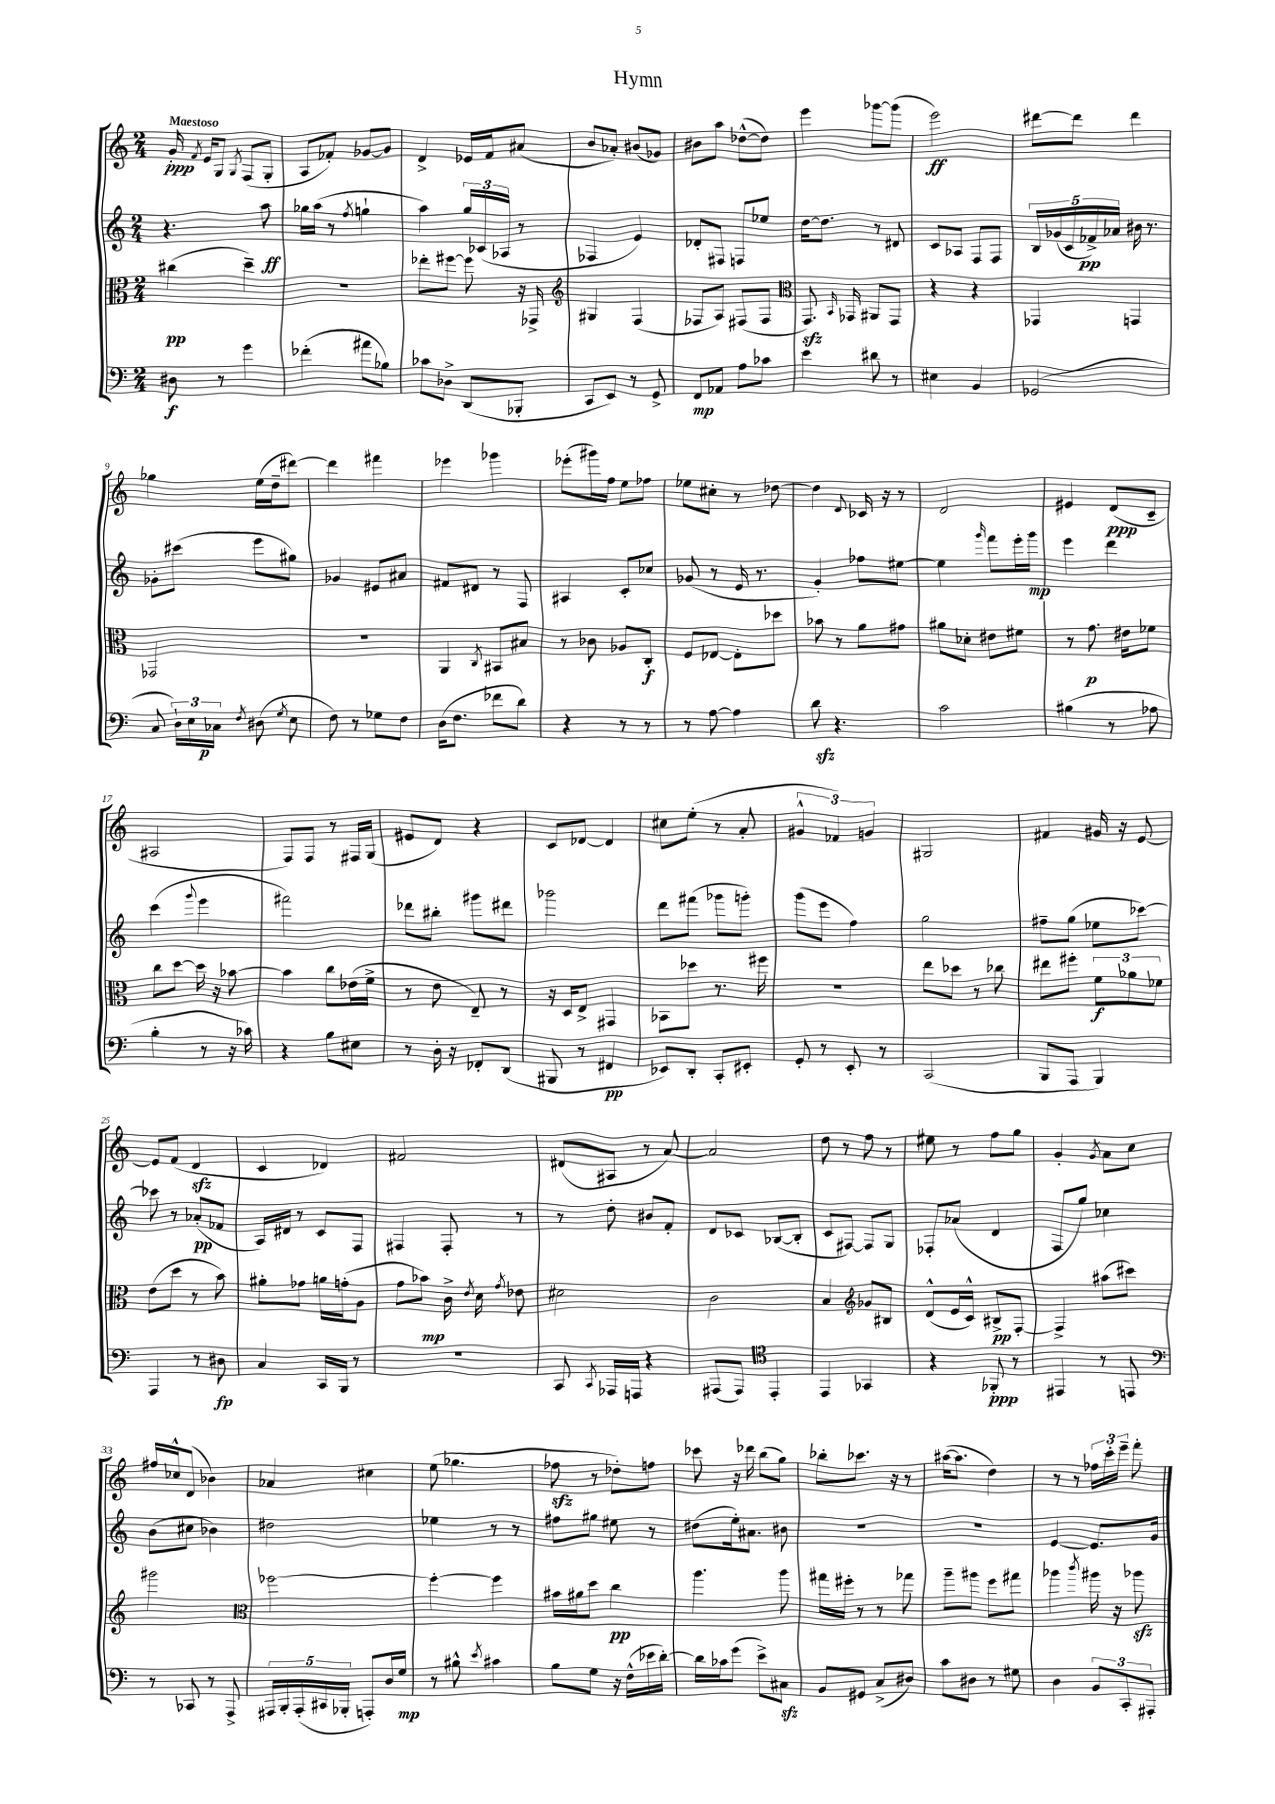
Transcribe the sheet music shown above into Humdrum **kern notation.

**kern	**dynam	**kern	**dynam	**kern	**dynam	**kern	**dynam
*part4	*part4	*part3	*part3	*part2	*part2	*part1	*part1
*staff4	*staff4	*staff3	*staff3	*staff2	*staff2	*staff1	*staff1
*clefF4	*	*clefC3	*	*clefG2	*	*clefG2	*
*k[]	*	*k[]	*	*k[]	*	*k[]	*
*M2/4	*	*M2/4	*	*M2/4	*	*M2/4	*
=1	=1	=1	=1	=1	=1	=1	=1
!	!	!	!	!	!	!LO:TX:a:B:t=Maestoso	!
8D#X\	f	(4cc#X\	pp	4.r	.	16g'/	ppp
.	.	.	.	.	.	8qf/	.
.	.	.	.	.	.	16e/KL	.
8r	.	.	.	.	.	8G/J	.
.	.	.	.	.	.	8qG/	.
4g\	.	4dd~\)	.	.	.	(8F/L	.
.	.	.	.	8aa\	ff	8G'/J	.
=2	=2	=2	=2	=2	=2	=2	=2
(4f-X'\	.	2r	.	16gg-X\LL	.	8A/L	.
.	.	.	.	(16aa\JJ	.	.	.
.	.	.	.	8r	.	8f-X'/J)	.
.	.	.	.	8qff/	.	.	.
8a#X\L	.	.	.	4ggn`\	.	[8g-X/L	.
8B-X\J)	.	.	.	.	.	8g-/J]	.
=3	=3	=3	=3	=3	=3	=3	=3
8c-X\L	.	8ee-X'\L	.	4aa\)	.	4d^/	.
8D-X^\J	.	[8ff#X\J	.	.	.	.	.
(8DD/L	.	8ff#\]	.	24gg/LL	.	16e-X/LL	.
.	.	.	.	(24c-X/	.	.	.
.	.	.	.	.	.	16f/J	.
.	.	.	.	24A-X/JJ	.	.	.
8BBB-X'/J	.	16r	.	8r	.	(8a#X/J	.
.	.	16GG-X^/	.	.	.	.	.
=4	=4	=4	=4	=4	=4	=4	=4
*	*	*clefG2	*	*	*	*	*
8CC/L	.	4G#X/	.	4F-X/	.	8b/L	.
8EE/J)	.	.	.	.	.	8a-X'/J)	.
8r	.	(4F/	.	4e/)	.	(8b#X/L	.
8GG^/	.	.	.	.	.	8g-X/J)	.
=5	=5	=5	=5	=5	=5	=5	=5
8FF/L	mp	8F-X/L	.	8d-X'/L	.	8b#X\L	.
8AA-X/J	.	8A/J)	.	8F#X/J	.	8aa\J	.
8A\L	.	(8F#X/L	.	8Fn/L	.	([8dd-X^^\L	.
8c-X\J	.	8F#/J	.	8ee-X/J	.	8dd-\J])	.
=6	=6	=6	=6	=6	=6	=6	=6
*	*	*clefC3	*	*	*	*	*
4e\	.	8.GGzz/)	.	[16dd\KL	.	4eee\	.
.	.	.	.	8.dd\J]	.	.	.
.	.	16qqBB/	.	.	.	.	.
.	.	16GG-X/	.	.	.	.	.
8d#X\	.	8AA#X/L	.	8r	.	[8ggg-X\L	.
8r	.	8GG-/J	.	8d#X/	.	(8ggg-\J]	.
=7	=7	=7	=7	=7	=7	=7	=7
4E#X\	.	4r	.	8c/L	.	2eee\)	ff
.	.	.	.	8A-X/J	.	.	.
4BB/	.	4r	.	8F/L	.	.	.
.	.	.	.	8F/J	.	.	.
=8	=8	=8	=8	=8	=8	=8	=8
(2GG-X/	.	4GG-X/	.	20B/LL	.	[8ddd#X\L	.
.	.	.	.	(20g-X/	.	.	.
.	.	.	.	20c/	.	.	.
.	.	.	.	.	.	8ddd#\J]	.
.	.	.	.	20f-X^/)	pp	.	.
.	.	.	.	20a-X/JJ	.	.	.
.	.	4GGn/	.	16b#X\	.	4ddd#\	.
.	.	.	.	8.r	.	.	.
!!LO:LB:g=z
=9	=9	=9	=9	=9	=9	=9	=9
8C/	.	2GG-X/	.	8g-X'\L	.	4gg-X\	.
24D`\LL)	.	.	.	(8ccc#X\J	.	.	.
24E\	.	.	.	.	.	.	.
24C-X\JJ	p	.	.	.	.	.	.
8qF/	.	.	.	.	.	.	.
(8D#X\	.	.	.	8eee\L	.	(16ee\LL	.
.	.	.	.	.	.	16dd~\J	.
8qG/	.	.	.	.	.	.	.
8E\	.	.	.	8gg#X\J)	.	[8ddd#X\J)	.
=10	=10	=10	=10	=10	=10	=10	=10
8F\)	.	2r	.	4g-X/	.	4ddd#\]	.
8r	.	.	.	.	.	.	.
8G-X\L	.	.	.	8e#X/L	.	4fff#X\	.
8F\J	.	.	.	8a#X/J	.	.	.
=11	=11	=11	=11	=11	=11	=11	=11
(16D\KL	.	4AA/	.	8f#X/L	.	4eee-X\	.
8.F\J	.	.	.	.	.	.	.
.	.	.	.	8d#X/J	.	.	.
.	.	8qC/	.	.	.	.	.
8f-X\L	.	8BB#X/L	.	8r	.	4ggg-X\	.
8d\J)	.	8B#X/J	.	8F/	.	.	.
=12	=12	=12	=12	=12	=12	=12	=12
4r	.	8r	.	4A#X/	.	(8eee-X'\L	.
.	.	8c-X\	.	.	.	16ggg#X\L)	.
.	.	.	.	.	.	16ff\JJ	.
8r	.	8A-X/L	.	8c'/L	.	8ee\L	.
8r	.	8C'/J	f	8cc-X/J	.	8ff-X\J	.
=13	=13	=13	=13	=13	=13	=13	=13
8r	.	8F/L	.	(8g-X/	.	8ee-X\L	.
[8A\	.	[8E-X/J	.	8r	.	8cc#X'\J	.
4A\]	.	8E-'\L]	.	16e/	.	8r	.
.	.	.	.	8.r	.	.	.
.	.	8dd-X\J	.	.	.	[8dd-X\	.
=14	=14	=14	=14	=14	=14	=14	=14
8dzz\	.	8b-X\	.	4g'/)	.	4dd-\]	.
4.r	.	8r	.	.	.	.	.
.	.	.	.	.	.	8qqd/	.
.	.	8a\L	.	8ff-X\L	.	16c-X/	.
.	.	.	.	.	.	16r	.
.	.	8g#X\J	.	[8ee#X\J	.	8r	.
=15	=15	=15	=15	=15	=15	=15	=15
2c\	.	8a#X\L	.	4ee#\]	.	2d/	.
.	.	8d-X'\J	.	.	.	.	.
.	.	.	.	16qqggg/	.	.	.
.	.	8e#X\L	.	8fff\L	.	.	.
.	.	8f#X\J	.	16eee'\L	.	.	.
.	.	.	.	16ggg\JJ	mp	.	.
=16	=16	=16	=16	=16	=16	=16	=16
(4B#X\	.	8r	.	4eee\	.	4e#X/	.
.	.	8.g\	p	.	.	.	.
8r	.	.	.	4ddd\	.	(8d/L	ppp
.	.	16e#X\KL	.	.	.	.	.
8A-X\	.	8f-X\J	.	.	.	8c~/J	.
!!LO:LB:g=z
=17	=17	=17	=17	=17	=17	=17	=17
4B'\	.	8cc\L	.	(4ccc\	.	2A#X/	.
.	.	[8dd\J	.	.	.	.	.
.	.	.	.	8qqggg/	.	.	.
8r	.	16dd\]	.	4eee\	.	.	.
.	.	16r	.	.	.	.	.
16r	.	[8b-X\	.	.	.	.	.
16c-X\)	.	.	.	.	.	.	.
=18	=18	=18	=18	=18	=18	=18	=18
4r	.	4b-\]	.	2fff#X\)	.	8F/L)	.
.	.	.	.	.	.	8F/J	.
8B\L	.	8cc\L	.	.	.	8r	.
8E#X\J	.	(16e-X\L	.	.	.	16F#X/LL	.
.	.	16f^\JJ	.	.	.	(16G/JJ	.
=19	=19	=19	=19	=19	=19	=19	=19
8r	.	8r	.	8ddd-X\L	.	8e#X/L	.
16D'\	.	8e\	.	8bb#X'\J	.	8d/J)	.
16r	.	.	.	.	.	.	.
8FF-X'/L	.	8E~/)	.	8ggg#X\L	.	4r	.
(8DD/J	.	8r	.	8ddd#X\J	.	.	.
=20	=20	=20	=20	=20	=20	=20	=20
8BBB#X/	.	16r	.	2ggg-X\	.	8c/L	.
.	.	16D/KL	.	.	.	.	.
8r	.	8E^/J	.	.	.	[8d-X/J	.
4FF#X/	pp	4GG#X/	.	.	.	4d-/]	.
=21	=21	=21	=21	=21	=21	=21	=21
8EE-X/L)	.	8BB-X\L	.	8ddd\L	.	8cc#X\L	.
8DD'/J	.	8dd-X\J	.	(8fff#X\J	.	(8ee'\J	.
8CC'/L	.	8.r	.	8ggg-X\L	.	8r	.
8EE#X'/J	.	.	.	8gggn'\J)	.	8a'/	.
.	.	16ff#X\	.	.	.	.	.
=22	=22	=22	=22	=22	=22	=22	=22
8GG'/	.	2r	.	(8ggg\L	.	6g#X^^/	.
8r	.	.	.	8eee\J	.	.	.
.	.	.	.	.	.	6f-X/)	.
8EE'/	.	.	.	4ff\)	.	.	.
.	.	.	.	.	.	6gn/	.
8r	.	.	.	.	.	.	.
=23	=23	=23	=23	=23	=23	=23	=23
(2CC/	.	8ee\L	.	2gg\	.	2G#X/	.
.	.	8dd-X\J	.	.	.	.	.
.	.	8r	.	.	.	.	.
.	.	8cc-X\	.	.	.	.	.
=24	=24	=24	=24	=24	=24	=24	=24
8BBB/L	.	8ee#X\L	.	8ff#X~\L	.	4f#X/	.
8AAA/J	.	8ff#X'\J	.	(8gg\J	.	.	.
4BBB/)	.	12f\L	f	8ee-X\L	.	16g#X/	.
.	.	.	.	.	.	16r	.
.	.	12a-X\	.	.	.	.	.
.	.	.	.	[8ccc-X\J)	.	[8e/	.
.	.	12f-X\J	.	.	.	.	.
!!LO:LB:g=z
=25	=25	=25	=25	=25	=25	=25	=25
4AAA/	.	(8e\L	.	8ccc-X\]	.	8e/L]	.
.	.	8dd\J	.	8r	.	(8f/J	.
8r	.	8r	.	(8a-X'/L	pp	4dzz/	.
8D#X\	fp	8b\)	.	8f-X/J	.	.	.
=26	=26	=26	=26	=26	=26	=26	=26
4C/	.	8a#X'\L	.	16A/LL)	.	4c/	.
.	.	.	.	16d#X/JJ	.	.	.
.	.	8g-X\J	.	8r	.	.	.
16CC/LL	.	16an\LL	.	8c/L	.	4d-X/)	.
16BBB/JJ	.	(16gn'\J	.	.	.	.	.
8r	.	8A\J	.	8F/J	.	.	.
=27	=27	=27	=27	=27	=27	=27	=27
2r	.	8g\L	.	4F#X/	.	2f#X/	.
.	.	8b-X\J)	mp	.	.	.	.
.	.	16c^\	.	8F#'/	.	.	.
.	.	8qe/	.	.	.	.	.
.	.	16d\	.	.	.	.	.
.	.	8qg/	.	.	.	.	.
.	.	8e-X\	.	8r	.	.	.
=28	=28	=28	=28	=28	=28	=28	=28
8CC/	.	2d#X\	.	8r	.	(8d#X/L	.
8qCC/	.	.	.	.	.	.	.
16AAA-X/LL	.	.	.	8dd'\	.	8A#X/J	.
16AAAn/JJ	.	.	.	.	.	.	.
4r	.	.	.	8b#X/L	.	8r	.
.	.	.	.	8f'/J	.	[8a/)	.
=29	=29	=29	=29	=29	=29	=29	=29
(8AAA#X/L	.	2c\	.	8d/L	.	2a/]	.
8AAA#/J)	.	.	.	8c-X/J	.	.	.
*clefC4	*	*	*	*	*	*	*
4EE'/	.	.	.	([8B-X/L	.	.	.
.	.	.	.	8B-'/J]	.	.	.
=30	=30	=30	=30	=30	=30	=30	=30
4EE/	.	4B/	.	8c/L	.	8dd\	.
.	.	.	.	[8F#X/J)	.	8r	.
*	*	*clefG2	*	*	*	*	*
4GG-X/	.	8g-X/L	.	8F#/L]	.	8ff\	.
.	.	8B#X/J	.	8G/J	.	8r	.
=31	=31	=31	=31	=31	=31	=31	=31
4r	.	(8d^^/L	.	8F-X'/L	.	8ee#X\	.
.	.	16e/L	.	(8a-X/J	.	8r	.
.	.	16c^^/JJ)	.	.	.	.	.
8FF-X'/	ppp	8B#X^/L	pp	4d/	.	8ff\L	.
8r	.	[8F'/J	.	.	.	8gg\J	.
=32	=32	=32	=32	=32	=32	=32	=32
4EE#X/	.	4F^/]	.	8F/L	.	4g'/	.
.	.	.	.	8gg/J)	.	.	.
.	.	.	.	.	.	8qg/	.
8r	.	(8aa#X\L	.	4cc-X\	.	8a\L	.
8EEn/	.	8ccc#X\J)	.	.	.	8cc\J	.
!!LO:LB:g=z
=33	=33	=33	=33	=33	=33	=33	=33
*clefF4	*	*	*	*	*	*	*
8r	.	2ggg#X\	.	(8b\L	.	16ff#X/LL	.
.	.	.	.	.	.	16cc-X^^/J	.
8CC-X/	.	.	.	8cc#X\J	.	(8d/J	.
8r	.	.	.	4b-X\)	.	4b-X\)	.
8AAA^/	.	.	.	.	.	.	.
=34	=34	=34	=34	=34	=34	=34	=34
*	*	*clefC3	*	*	*	*	*
20AAA#X/LL	.	[2ff-X\	.	2dd#X\	.	4a-X/	.
20BBB'/	.	.	.	.	.	.	.
(20AAA#'/	.	.	.	.	.	.	.
20CC#X/	.	.	.	.	.	.	.
20BBB-X'/JJ	.	.	.	.	.	.	.
8AAAn'/L)	.	.	.	.	.	4cc#X\	.
16D/L	.	.	.	.	.	.	.
16G/JJ	mp	.	.	.	.	.	.
=35	=35	=35	=35	=35	=35	=35	=35
8r	.	4ff-'\_	.	4ee-X\	.	(8ee\	.
8B#X^^\	.	.	.	.	.	4.gg-X\	.
8qe/	.	.	.	.	.	.	.
4c#X\	.	4ff-\]	.	8r	.	.	.
.	.	.	.	8r	.	.	.
=36	=36	=36	=36	=36	=36	=36	=36
8B\L	.	16b#X\LL	.	8ff#X\L	.	8ff-Xzz\	.
.	.	16a#X\J	.	.	.	.	.
8G\J	.	8dd\J	.	8gg#X\J	.	8r	.
16r	.	4cc\	pp	8ee#X\	.	8dd-X'\L)	.
(16F^^\LL	.	.	.	.	.	.	.
16e-X\	.	.	.	8r	.	8ffn\J	.
[16d'\JJ)	.	.	.	.	.	.	.
=37	=37	=37	=37	=37	=37	=37	=37
16d\LL]	.	4.aa\	.	(8dd#X\L	.	8ccc-X\	.
16c-X\J	.	.	.	.	.	.	.
(8g\J	.	.	.	16ee'\k)	.	16r	.
.	.	.	.	8.a#X\J	.	16ddd-X\	.
8e^\L)	.	.	.	.	.	(8bb\L	.
8C#Xzz\J	.	8aa\	.	8b#X\	.	8gg\J)	.
=38	=38	=38	=38	=38	=38	=38	=38
8BB/L	.	16gg#X\LL	.	2r	.	8bb-X'\L	.
.	.	16ff#X'\JJ	.	.	.	.	.
8GG#X/J	.	8r	.	.	.	8.ccc-X\J	.
(8C^/L	.	8r	.	.	.	.	.
.	.	.	.	.	.	16r	.
8D#X/J)	.	8gg-X\	.	.	.	8r	.
=39	=39	=39	=39	=39	=39	=39	=39
8c\L	.	8aa~\L	.	2r	.	([16aa#X\KL	.
.	.	.	.	.	.	8.aa#\J]	.
8D#X\J	.	8aa#X\J	.	.	.	.	.
8r	.	8ff\L	.	.	.	4dd\)	.
8G#X\	.	8gg#X\J	.	.	.	.	.
=40	=40	=40	=40	=40	=40	=40	=40
4D\	.	4aa-X\	.	[4e/	.	8r	.
.	.	.	.	.	.	8r	.
.	.	8qccc/	.	.	.	.	.
12BB/L	.	16aa#X\	.	8.e/L]	.	24ff-X\LL	.
.	.	.	.	.	.	24ccc'\	.
.	.	16r	.	.	.	.	.
12CC'/	.	.	.	.	.	24eee~\JJ	.
.	.	8aa-Xzz\	.	.	.	8fff'\	.
12AAA#X'/J	.	.	.	.	.	.	.
.	.	.	.	16g/Jk	.	.	.
==	==	==	==	==	==	==	==
*-	*-	*-	*-	*-	*-	*-	*-
